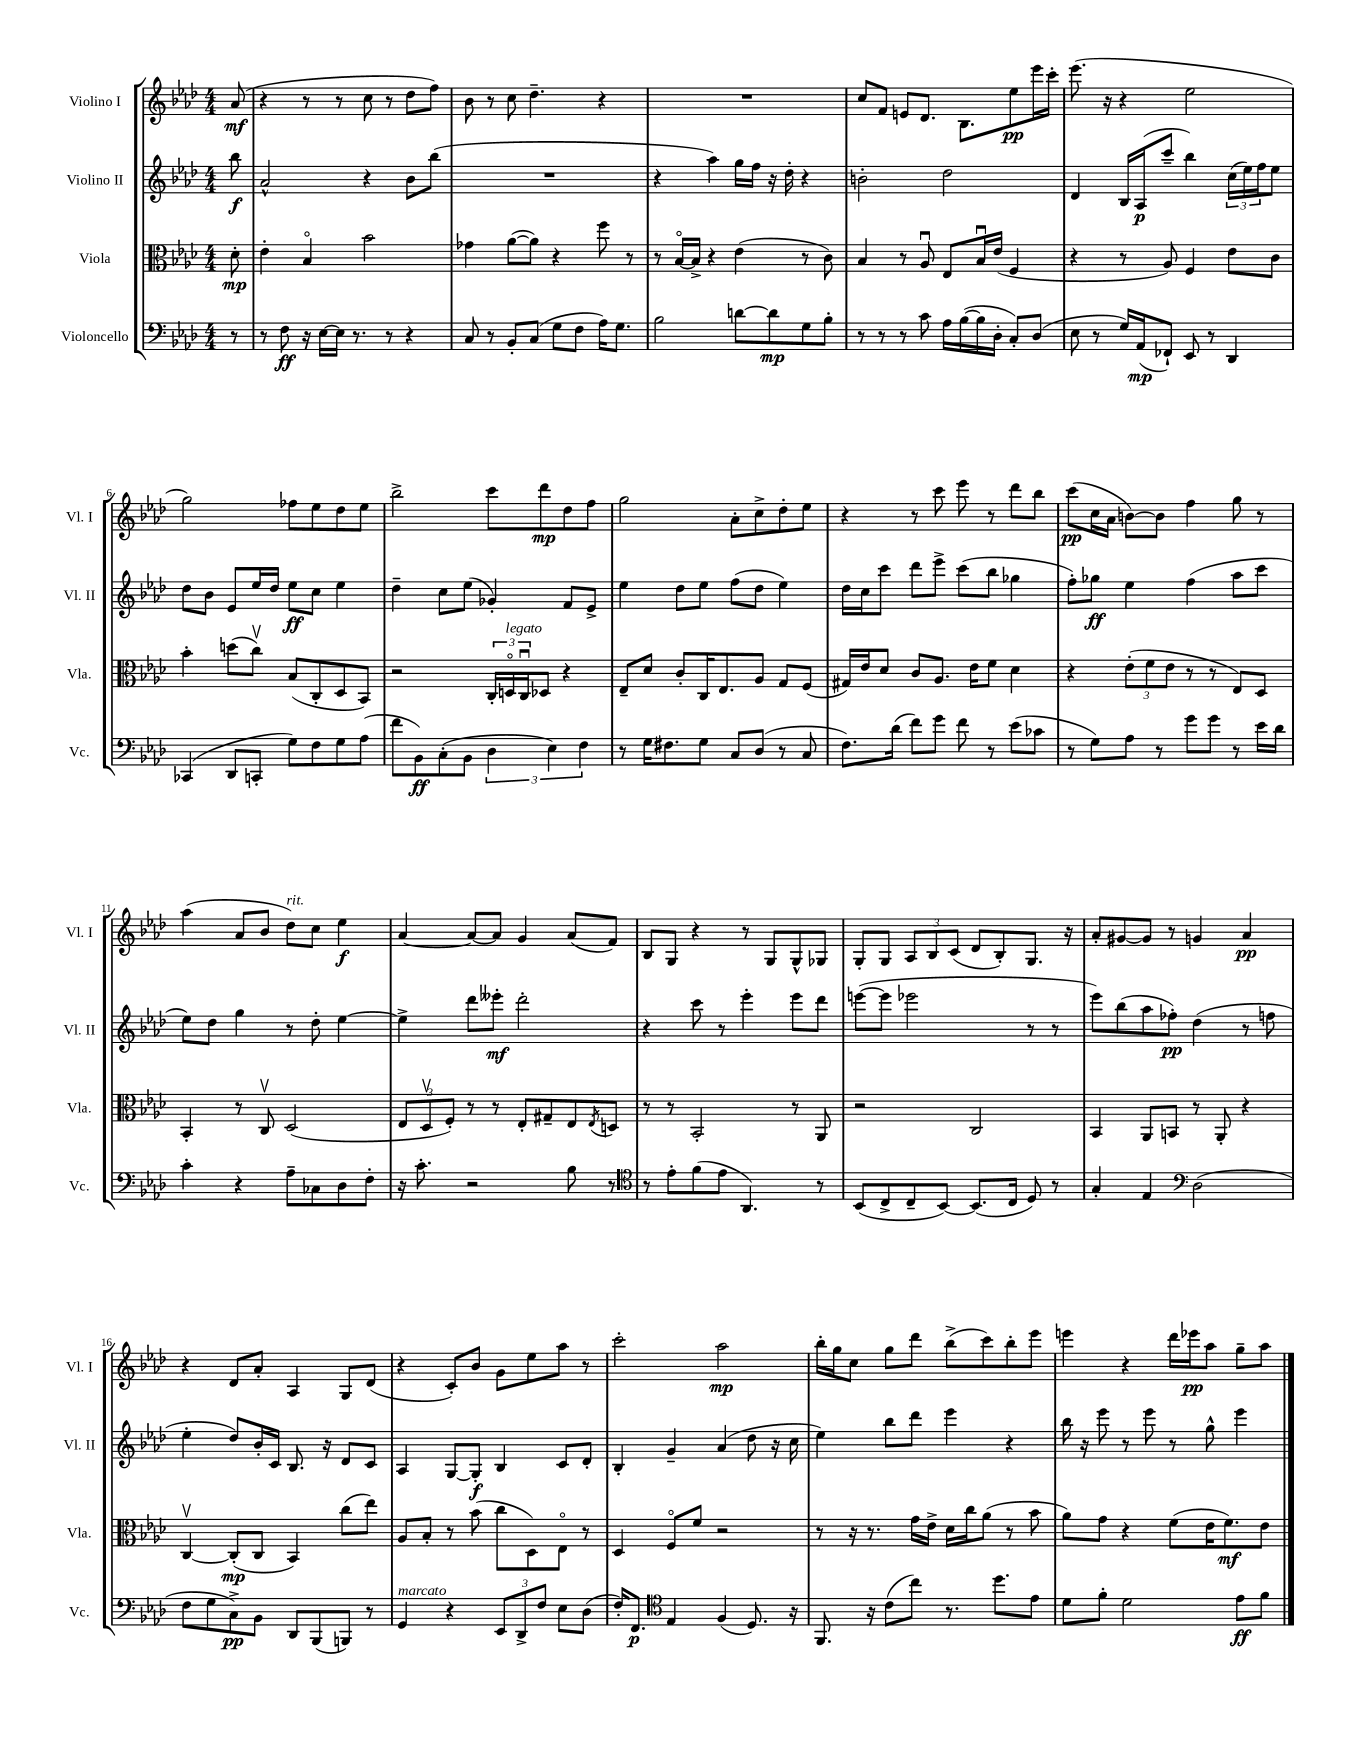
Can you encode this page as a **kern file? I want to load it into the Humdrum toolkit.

**kern	**kern	**kern	**kern
*staff4	*staff3	*staff2	*staff1
*clefF4	*clefC3	*clefG2	*clefG2
*k[b-e-a-d-]	*k[b-e-a-d-]	*k[b-e-a-d-]	*k[b-e-a-d-]
*M4/4	*M4/4	*M4/4	*M4/4
8r	8d-'	8bb-	(8a-
=	=	=	=
8r	4e-'	2a-^^	4r
8F	.	.	.
16r	4B-o	.	8r
[16E-	.	.	.
16E-]	.	.	8r
8.r	.	.	.
.	2b-	4r	8cc
8r	.	.	8r
4r	.	8b-	8dd-
.	.	(8bb-	8ff)
=	=	=	=
8C	4g-	1r	8b-
8r	.	.	8r
8BB-'	([8a-	.	8cc
(8C	8a-])	.	4.dd-~
8G	4r	.	.
8F	.	.	.
16A-)	8ff	.	4r
8.G	.	.	.
.	8r	.	.
=	=	=	=
2B-	8r	4r	1r
.	[16B-o	.	.
.	16B-^]	.	.
.	4r	4aa-)	.
[8d	(4e-	16gg	.
.	.	16ff	.
8d]	.	16r	.
.	.	16dd-'	.
8G	8r	4r	.
8B-'	8c)	.	.
=	=	=	=
8r	4B-	2b'	8cc
8r	.	.	8f
8r	8r	.	8e
8c	8A-u	.	8.d-
16A-	8E-	2dd-	.
([16B-	.	.	8.B-
16B-]	16B-u	.	.
16D-'	(16e-	.	.
8C')	4F	.	8ee-
(8D-	.	.	16eee-
.	.	.	16ccc'
=	=	=	=
8E-	4r	4d-	(8.eee-
8r	.	.	.
.	.	.	16r
16G)	8r	16B-	4r
(16AA-	.	(16A-	.
8FF-`)	8A-)	8ccc~	.
8EE-	4F	4bb-)	2ee-
8r	.	.	.
4DD-	8e-	(24cc	.
.	.	24ee-)	.
.	.	24ff	.
.	8c	8ee-	.
=	=	=	=
(4CC-	4b-'	8dd-	2gg)
.	.	8b-	.
8DD-	(8dd	8e-	.
8CC'	8ccv)	16ee-	.
.	.	16dd-	.
8G)	(8B-	8ee-	8ff-
8F	8C'	8cc	8ee-
8G	8D-	4ee-	8dd-
(8A-	8BB-)	.	8ee-
=	=	=	=
8f	2r	4dd-~	2bb-^
8BB-)	.	.	.
(8C'	.	8cc	.
8BB-	.	(8ee-	.
6D-	24C'	4g-')	8ccc
.	24Do	.	.
.	24Cu	.	.
.	8D-	.	8ddd-
6E-)	.	.	.
.	4r	8f	8dd-
6F	.	.	.
.	.	8e-^	8ff
=	=	=	=
8r	8E-~	4ee-	2gg
16G	8d-	.	.
8.F#	.	.	.
.	8c'	8dd-	.
8G	16C	8ee-	.
.	8.E-	.	.
8C	.	(8ff	8a-'
(8D-	8A-	8dd-	8cc^
8r	8G	4ee-)	8dd-'
8C	(8F	.	8ee-
=	=	=	=
8.F)	16G#)	16dd-	4r
.	16e-	16cc	.
.	8d-	8ccc	.
(16d-	.	.	.
8f)	8c	8ddd-	8r
8g	8.A-	8eee-^	8ccc
8f	.	(8ccc	8eee-
.	16e-	.	.
8r	8f	8bb-	8r
(8e-	4d-	4gg-	8ddd-
8c-	.	.	8bb-
=	=	=	=
8r	4r	8ff')	(8ccc
8G)	.	8gg-	16cc
.	.	.	16a-
8A-	(12e-'	4ee-	[8b)
.	12f	.	.
8r	.	.	8b]
.	12e-	.	.
8g	8r	(4ff	4ff
8g	8r	.	.
8r	8E-)	8aa-	8gg
16e-	8D-	8ccc	8r
16d-	.	.	.
=	=	=	=
4c'	4BB-'	8ee-)	(4aa-
.	.	8dd-	.
4r	8r	4gg	8a-
.	8Cv	.	8b-
8A-~	(2D-	8r	8dd-)
8C-	.	8dd-'	8cc
8D-	.	[4ee-	4ee-
8F'	.	.	.
=	=	=	=
16r	12E-	4ee-^]	[4a-
8.c'	.	.	.
.	12D-v	.	.
.	12F')	.	.
2r	8r	8ddd-	8a-_
.	8r	8eee--'	8a-]
.	8E-'	2ddd-'	4g
.	8G#~	.	.
8B-	8E-	.	(8a-
.	8qE-	.	.
8r	8D	.	8f)
=	=	=	=
*clefC4	*	*	*
8r	8r	4r	8B-
8e-'	8r	.	8G
(8f	2BB-'	8ccc	4r
8e-	.	8r	.
4.AA-)	.	4eee-'	8r
.	.	.	8G
.	8r	8eee-	8G^^
8r	8AA-	8ddd-	8G-
=	=	=	=
(8BB-	2r	([8eee	8G'
8C^	.	8eee]	8G
8C~	.	2eee-	12A-
.	.	.	12B-
[8BB-)	.	.	.
.	.	.	(12c
(8.BB-]	2C	.	8d-
.	.	.	8B-')
16C	.	.	.
8D-)	.	8r	8.G
8r	.	8r	.
.	.	.	16r
=	=	=	=
4G'	4BB-	8eee-)	8a-'
.	.	(8bb-	[8g#
4E-	8AA-	8aa-	8g#]
.	8BB	8ff-')	8r
*clefF4	*	*	*
(2D-	8r	(4dd-	4g
.	8AA-'	.	.
.	4r	8r	4a-
.	.	8ff	.
=	=	=	=
8F	[4Cv	4ee-'	4r
8G	.	.	.
8C^)	(8C']	8dd-)	8d-
8BB-	8C	16b-'	8a-'
.	.	16c	.
8DD-	4BB-)	8.B-	4A-
(8BBB-	.	.	.
.	.	16r	.
8BBB)	(8cc	8d-	8G
8r	8ee-)	8c	(8d-
=	=	=	=
4GG	8A-	4A-	4r
.	8B-'	.	.
4r	8r	[8G	8c')
.	(8b-	8G']	8b-
12EE-	8cc	4B-	8g
12DD-^	.	.	.
.	8D-)	.	8ee-
12F	.	.	.
8E-	8E-o	8c	8aa-
(8D-	8r	8d-'	8r
=	=	=	=
16F')	4D-	4B-'	2ccc'
8.FF	.	.	.
*clefC4	*	*	*
4E-	8Fo	4g~	.
.	8f	.	.
(4F	2r	(4a-	2aa-
8.D-)	.	8dd-	.
.	.	16r	.
16r	.	16cc	.
=	=	=	=
8.FF	8r	4ee-)	16bb-'
.	.	.	16gg
.	16r	.	8cc
16r	8.r	.	.
(8c	.	8bb-	8gg
8cc)	16g	8ddd-	8ddd-
.	16e-^	.	.
8.r	16d-	4eee-	(8bb-^
.	16cc	.	.
.	(8a-	.	8ccc)
8.dd-	.	.	.
.	8r	4r	8bb-'
8e-	8b-	.	8eee-
=	=	=	=
8d-	8a-)	16bb-	4eee
.	.	16r	.
8f'	8g	8eee-	.
2d-	4r	8r	4r
.	.	8eee-	.
.	(8f	8r	16ddd-
.	.	.	16eee-
.	16e-	8gg^^	8aa-
.	8.f)	.	.
8e-	.	4eee-	8gg~
8f	8e-	.	8aa-
==	==	==	==
*-	*-	*-	*-
